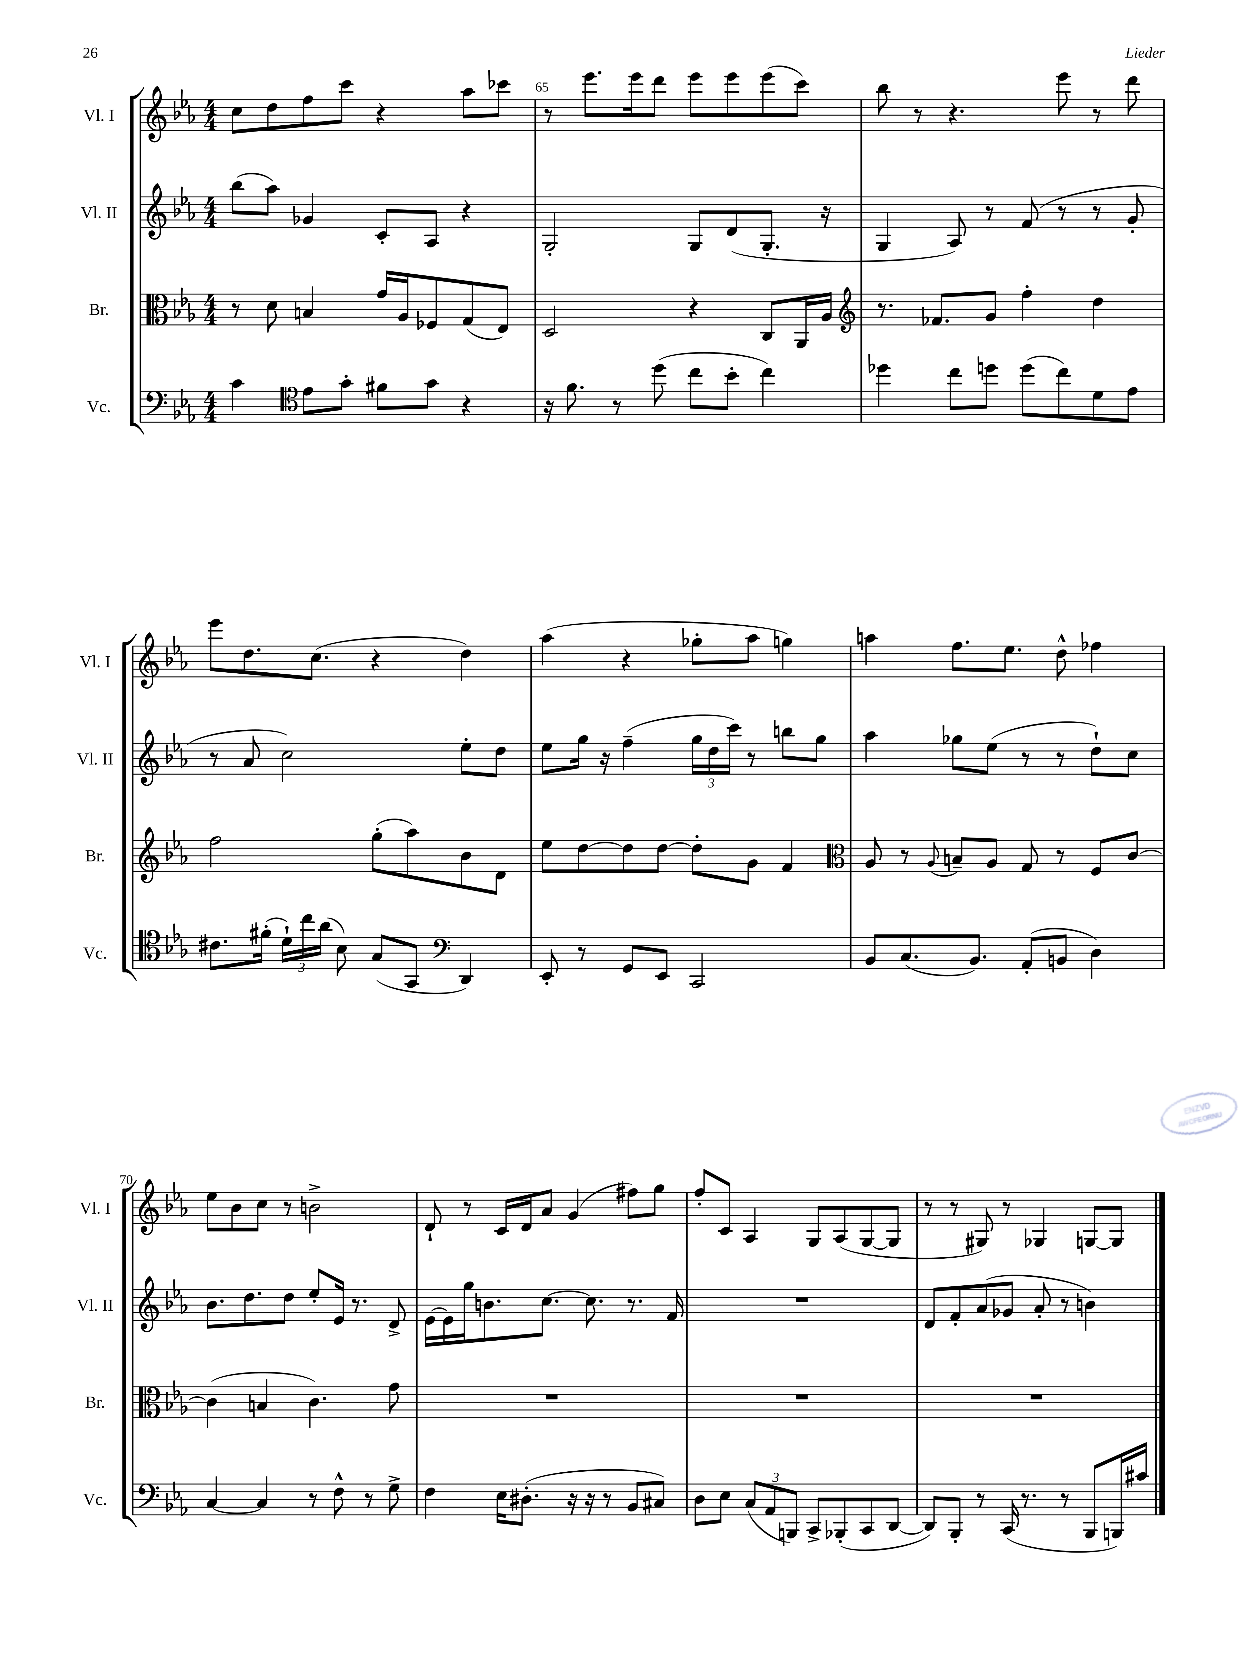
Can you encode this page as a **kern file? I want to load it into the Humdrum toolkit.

**kern	**kern	**kern	**kern
*staff4	*staff3	*staff2	*staff1
*clefF4	*clefC3	*clefG2	*clefG2
*k[b-e-a-]	*k[b-e-a-]	*k[b-e-a-]	*k[b-e-a-]
*M4/4	*M4/4	*M4/4	*M4/4
4c\	8r	(8bb-\L	8cc\L
.	8d\	8aa-\J)	8dd\
*clefC4	*	*	*
8e-\L	4B/	4g-/	8ff\
8g'\J	.	.	8ccc\J
8f#\L	16g/LL	8c'/L	4r
.	16A-/J	.	.
8g\J	8F-/	8A-/J	.
4r	(8G/	4r	8aa-\L
.	8E-/J)	.	8ccc-\J
=	=	=	=
16r	2D/	2G'/	8r
8.f\	.	.	.
.	.	.	8.eee-\L
8r	.	.	.
.	.	.	16eee-\k
(8dd\	.	.	8ddd\J
8cc\L	4r	8G/L	8eee-\L
8b-'\J	.	(8d/	8eee-\
4cc\)	8C/L	8.G'/J	(8eee-\
.	16AA-/L	.	8ccc\J)
.	16A-/JJ	16r	.
=	=	=	=
*	*clefG2	*	*
4dd-\	8.r	4G/	8bb-\
.	.	.	8r
.	8.f-/L	.	.
8cc\L	.	8A-/)	4.r
8dd\J	8g/J	8r	.
(8dd\L	4ff'\	(8f/	.
8cc\)	.	8r	8eee-\
8d\	4dd\	8r	8r
8e-\J	.	8g'/	8ddd\
=	=	=	=
8.c#\L	2ff\	8r	8eee-\L
.	.	8a-/	8.dd\
(16f#'\Jk	.	.	.
24d`\LL)	.	2cc\)	.
24cc\	.	.	.
.	.	.	(8.cc\J
(24a-\JJ	.	.	.
8B-\)	.	.	.
(8G/L	(8gg'\L	.	4r
8GG/J	8aa-\)	.	.
*clefF4	*	*	*
4DD/)	8b-\	8ee-'\L	4dd\)
.	8d\J	8dd\J	.
=	=	=	=
8EE-'/	8ee-\L	8ee-\L	(4aa-\
8r	[8dd\	16gg\Jk	.
.	.	16r	.
8GG/L	8dd\]	(4ff~\	4r
8EE-/J	[8dd\J	.	.
2CC/	8dd'\]L	24gg\LL	8gg-'\L
.	.	24dd\	.
.	.	24ccc\JJ)	.
.	8g\J	8r	8aa-\J
.	4f/	8bb\L	4gg\)
.	.	8gg\J	.
=	=	=	=
*	*clefC3	*	*
8BB-/L	8A-/	4aa-\	4aa\
(8.C/	8r	.	.
.	8qqA-/	.	.
.	8B~/L	8gg-\L	8.ff\L
8.BB-/J)	.	.	.
.	8A-/J	(8ee-\J	.
.	.	.	8.ee-\J
(8AA-'/L	8G/	8r	.
8BB/J	8r	8r	8dd^^\
4D\)	8F/L	8dd`\L)	4ff-\
.	[8c/J	8cc\J	.
=	=	=	=
[4C/	(4c\]	8.b-\L	8ee-\L
.	.	.	8b-\
.	.	8.dd\	.
4C/]	4B/	.	8cc\J
.	.	8dd\J	8r
8r	4.c\)	8ee-'/L	2b^\
8F^^\	.	16e-/Jk	.
.	.	8.r	.
8r	.	.	.
8G^\	8g\	8d^/	.
=	=	=	=
4F\	1r	[16e-\LL	8d`/
.	.	16e-\]	.
.	.	16gg\J	8r
.	.	8.b\	.
16E-\LK	.	.	16c/LL
(8.D#'\J	.	.	16d/J
.	.	[8.cc\J	8a-/J
16r	.	.	(4g/
16r	.	8.cc\]	.
8r	.	.	.
8BB-/L	.	8.r	8ff#\L)
8C#/J)	.	.	8gg\J
.	.	16f/	.
=	=	=	=
8D\L	1r	1r	8ff'/L
8E-\J	.	.	8c/J
(12C/L	.	.	4A-/
12AA-/	.	.	.
12BBB/J)	.	.	.
8CC^/L	.	.	8G/L
(8BBB-'/	.	.	(8A-/
8CC/	.	.	[8G/
[8DD/J	.	.	8G/]J
=	=	=	=
8DD/]L)	1r	8d/L	8r
8BBB-'/J	.	8f'/	8r
8r	.	(8a-/	8G#/)
(16CC/	.	8g-/J	8r
8.r	.	.	.
.	.	8a-'/	4G-/
8r	.	8r	.
8BBB-/L	.	4b\)	[8G/L
16BBB/L)	.	.	8G/]J
16c#/JJ	.	.	.
==	==	==	==
*-	*-	*-	*-
